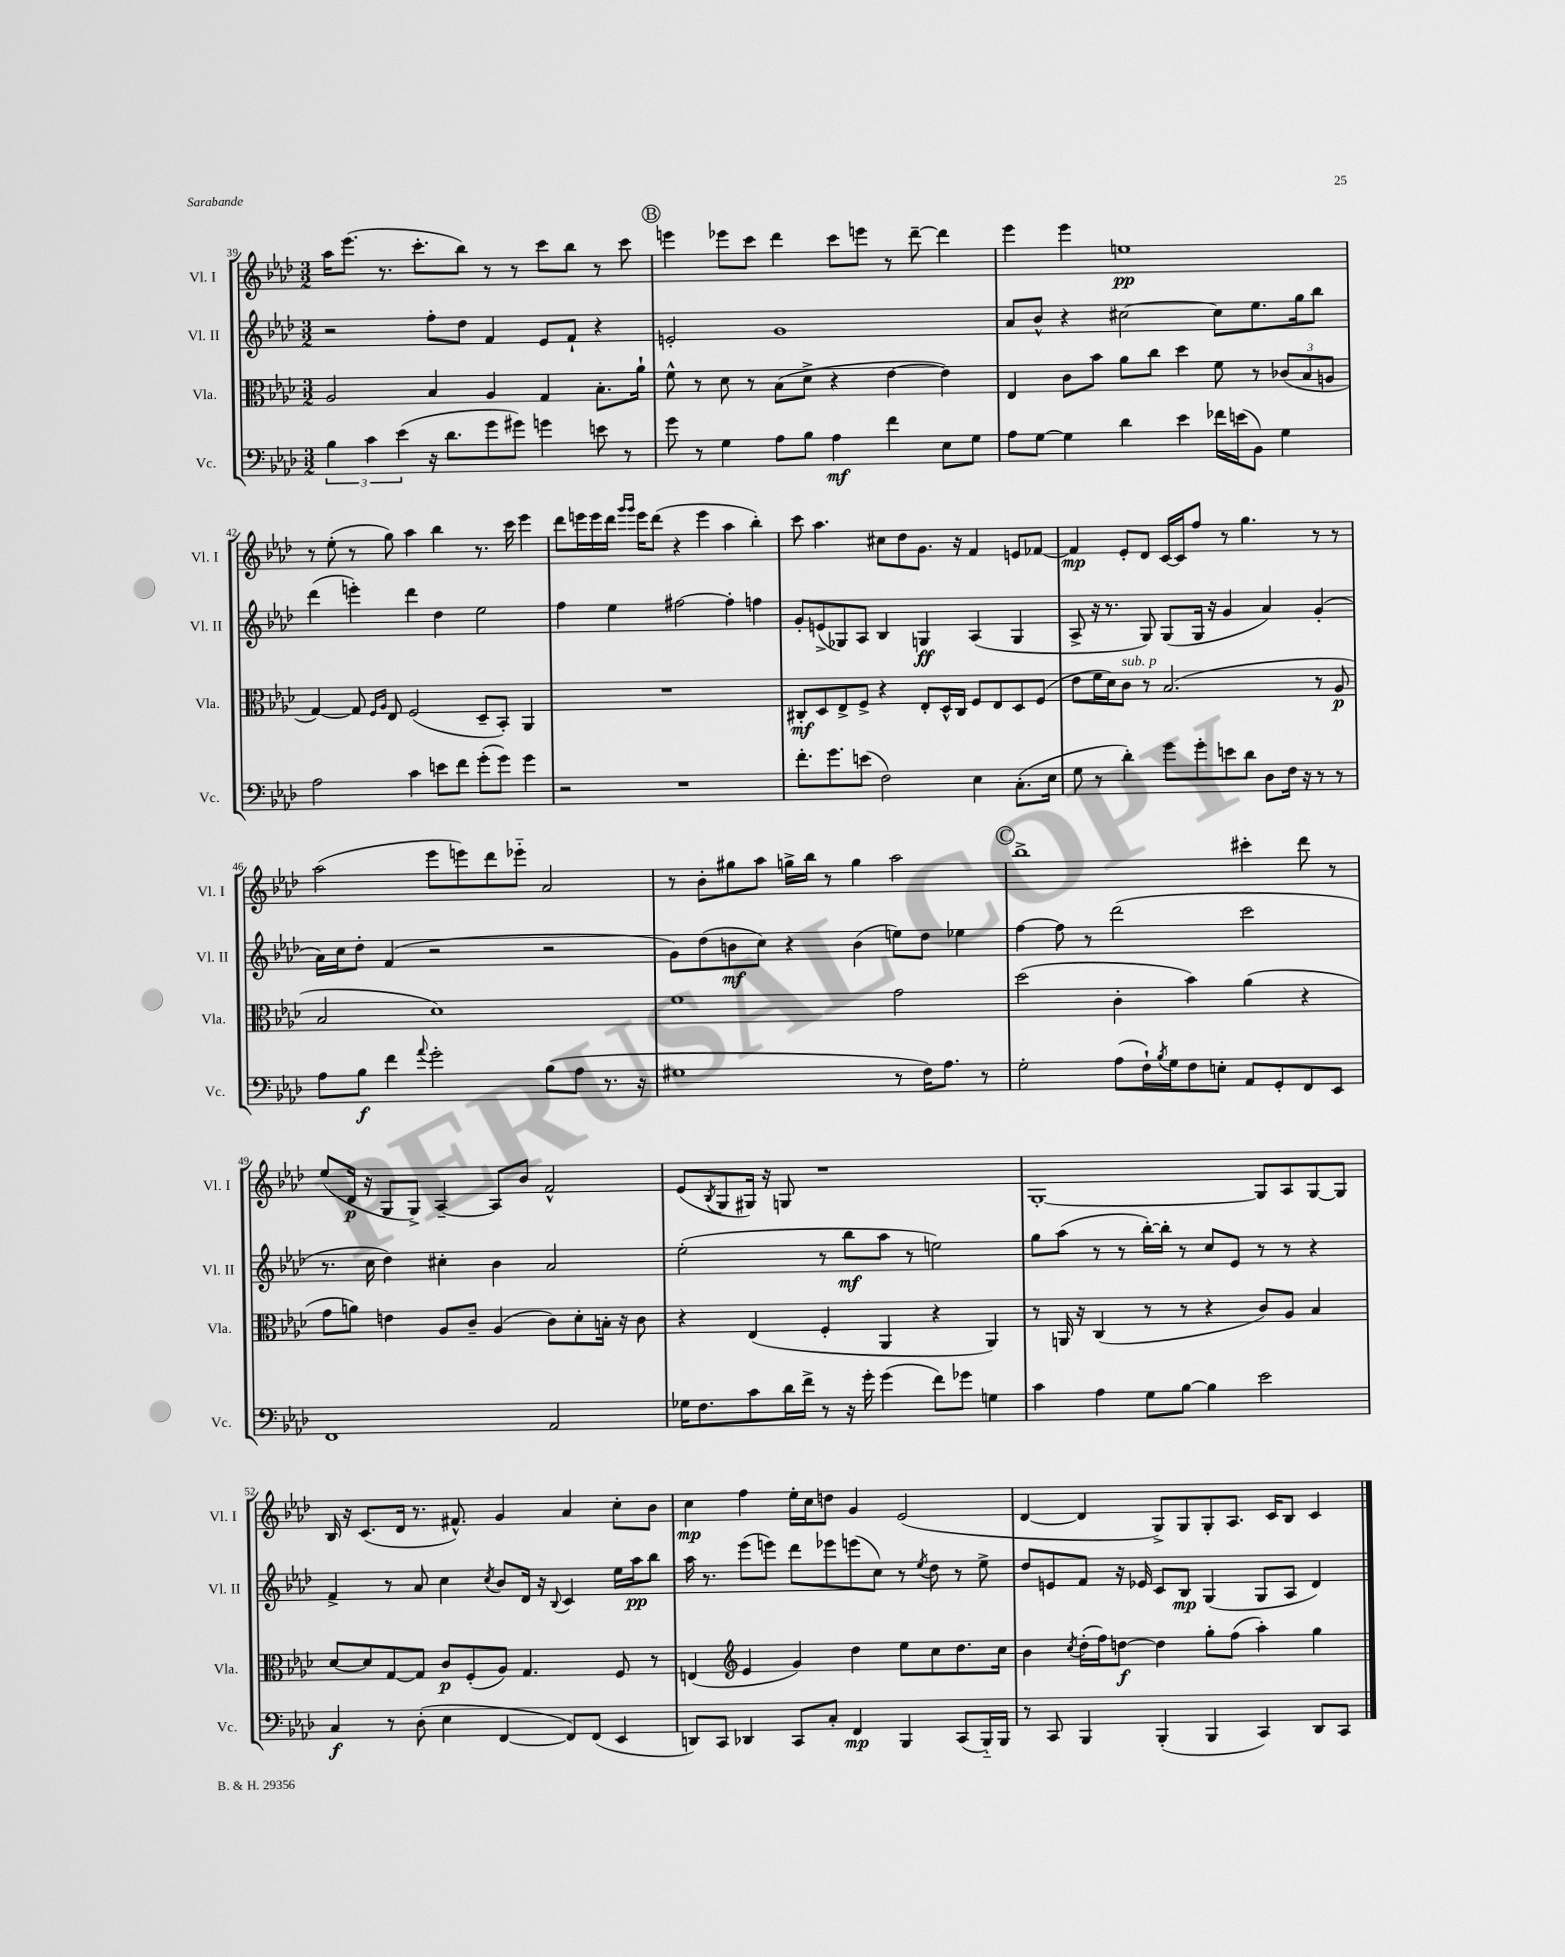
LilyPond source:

<<
\new StaffGroup <<
\new Staff = "s0" \with { instrumentName = "Vl. I" shortInstrumentName = "Vl. I" } {
    \clef treble \key aes \major \numericTimeSignature \time 3/2
    aes''16 ees'''8.( r8. c'''8.-. bes''8) r8 r8 c'''8 bes''8 r8 c'''8 |
    \mark \markup { \circle "B" } e'''4 ees'''8 c'''8 des'''4 c'''8 e'''8 r8 des'''8~-- des'''4 |
    ees'''4 ees'''4 e''1\pp |
    r8 ees''8-.( r8 g''8) aes''4 bes''4 r8. c'''16 ees'''4 |
    des'''8 e'''16 e'''16 des'''16 \grace { g'''16 g'''16 } e'''16 des'''8( r4 e'''4 aes''4 bes''4-.) |
    c'''8 aes''4. cis''8 des''8 g'8. r16 f'4 e'8 fes'8~ |
    fes'4\mp ees'8-. des'8 c'16~ c'16 f''8 r8 g''4. r8 r8 |
    aes''2( ees'''8 e'''8) des'''8 ees'''8-_ aes'2 |
    r8 bes'8-. gis''8 aes''8 g''16-> bes''16 r8 g''4 aes''2 |
    \mark \markup { \circle "C" } bes''1-> cis'''4-. des'''8 r8 |
    ees''8( des'16\p r16 g8 g8->) aes4~-- aes8 bes'8 f'2-^ |
    ees'8( \acciaccatura { bes8 } g8 gis16) r16 g8 r1 |
    g1~-. g8 aes8 g8~ g8 |
    bes16 r16 c'8.( des'16 r8. fis'8.-^) g'4 aes'4 c''8-. bes'8 |
    c''4\mp f''4 ees''16-. c''16 d''8 g'4 ees'2( |
    des'4~ des'4 g8->) g8 g8-. aes8. c'16 bes8 c'4 \bar "|." |
}
\new Staff = "s1" \with { instrumentName = "Vl. II" shortInstrumentName = "Vl. II" } {
    \clef treble \key aes \major \numericTimeSignature \time 3/2
    r2 f''8-. des''8 f'4 ees'8 f'8-! r4 |
    \mark \markup { \circle "B" } e'2-. g'1 |
    aes'8 bes'8-^ r4 cis''2~ cis''8 ees''8. g''16 bes''8 |
    des'''4( e'''4-.) des'''4 des''4 ees''2 |
    f''4 ees''4 fis''2~ fis''4-. f''4 |
    g'8-. e'8->( ges8) aes8 bes4 g4\ff aes4( g4 |
    aes8-> r16 r8. g8) g8( g16 r16 g'4 aes'4) g'4-.( |
    aes'16) c''16 des''8-. f'4( r2 r2 |
    g'8) des''8( b'8\mf c''8) r4 b'4( e''8) des''8 ees''4 |
    \mark \markup { \circle "C" } f''4~ f''8 r8 des'''2( c'''2 |
    r8. c''16 des''4) cis''4-. bes'4 aes'2 |
    ees''2-.( r8 bes''8\mf aes''8 r8 e''2) |
    g''8 aes''8( r8 r8 bes''16~-.) bes''16-. r8 c''8 ees'8 r8 r8 r4 |
    f'4-> r8 aes'8 c''4 \acciaccatura { c''8 } bes'8 des'16 r16 \appoggiatura { bes8 } c'4 ees''16 aes''16\pp bes''8 |
    aes''16 r8. ees'''8( e'''8) des'''8 ees'''8 e'''8( c''8) r8 \acciaccatura { ees''8 } des''8 r8 ees''8-> |
    des''8 e'8 f'8 r16 ees'16 c'8 bes8\mp g4( g8 aes8 des'4) \bar "|." |
}
\new Staff = "s2" \with { instrumentName = "Vla." shortInstrumentName = "Vla." } {
    \clef alto \key aes \major \numericTimeSignature \time 3/2
    aes2 bes4 aes4 g4 bes8.-. aes'16-! |
    \mark \markup { \circle "B" } f'8-^ r8 des'8 r8 bes8( des'8-> r4 ees'4~ ees'4) |
    ees4 c'8 bes'8 aes'8 c''8 des''4 f'8 r8 \tuplet 3/2 { ces'8( bes8 a8 } |
    g4~) g8 \grace { f16 aes16 } ees8 f2( des8-- bes,8-.) aes,4 |
    R1. |
    cis8-.\mf des8 ees8-> f8-> r4 ees8-. des16-^ cis16 f8 ees8 des8 f8( |
    ees'8 f'16 des'16) c'8^\markup { \italic "sub. p" } r8 bes2.( r8 aes8\p |
    bes2 des'1) |
    f'1 g'2 |
    \mark \markup { \circle "C" } des''2( c'4-. bes'4) aes'4( r4 |
    g'8 a'8) e'4 aes8 c'8-- aes4( c'8) des'8-. b16-. r16 c'8 |
    r4 ees4( f4-. aes,4 r4 aes,4) |
    r8 a,16 r16 c4( r8 r8 r4 c'8) aes8 bes4 |
    des'8~ des'8 g8~ g8 c'8\p f8-.( aes8) g4. f8 r8 |
    e4( \clef treble ees'4 g'4) des''4 ees''8 c''8 des''8. c''16 |
    bes'4 \acciaccatura { c''8 } des''16-.( f''16) d''8~\f d''4 g''8-. f''8( aes''4-.) g''4 \bar "|." |
}
\new Staff = "s3" \with { instrumentName = "Vc." shortInstrumentName = "Vc." } {
    \clef bass \key aes \major \numericTimeSignature \time 3/2
    \tuplet 3/2 { bes4 c'4 ees'4( } r16 des'8. g'8 gis'8) g'4 e'8 r8 |
    \mark \markup { \circle "B" } g'8 r8 g4 aes8 bes8 aes4\mf f'4 ees8 g8 |
    aes8 g8~ g4 des'4 ees'4 fes'16 e'16( bes,8) g4 |
    aes2 c'4 e'8 f'8 g'8-.( g'8) g'4 |
    r2 r1 |
    f'8.-. g'8. e'8( f2) ees4 c8.-.( ees16 |
    g8 r8 des'4-.) g'8 g'8-. e'8 des'8 des8 f16 r16 r8 r8 |
    aes8 bes8\f f'4 \appoggiatura { aes'8 } g'2-. bes8( aes8 r8. r16 |
    gis1 r8 f16) aes8. r8 |
    \mark \markup { \circle "C" } g2-. aes8( f16-!) \acciaccatura { bes8 } g16 f8 e8-. aes,8 g,8-. f,8 ees,8 |
    f,1 aes,2 |
    ges16 f8. c'8 des'16 f'16-> r8 r16 g'16-. g'4( f'8) ges'8 g4 |
    c'4 aes4 g8 bes8~ bes4 ees'2 |
    c4\f r8 des8-.( ees4 f,4~ f,8) f,8( ees,4 |
    d,8) c,8 des,4 c,8 c8-. f,4\mp bes,,4 c,8( bes,,16-_) bes,,16 |
    r8 c,8 bes,,4 bes,,4-.( bes,,4 c,4) des,8 c,8 \bar "|." |
}
>>
>>
\layout { \context { \Score currentBarNumber = #39 } }
